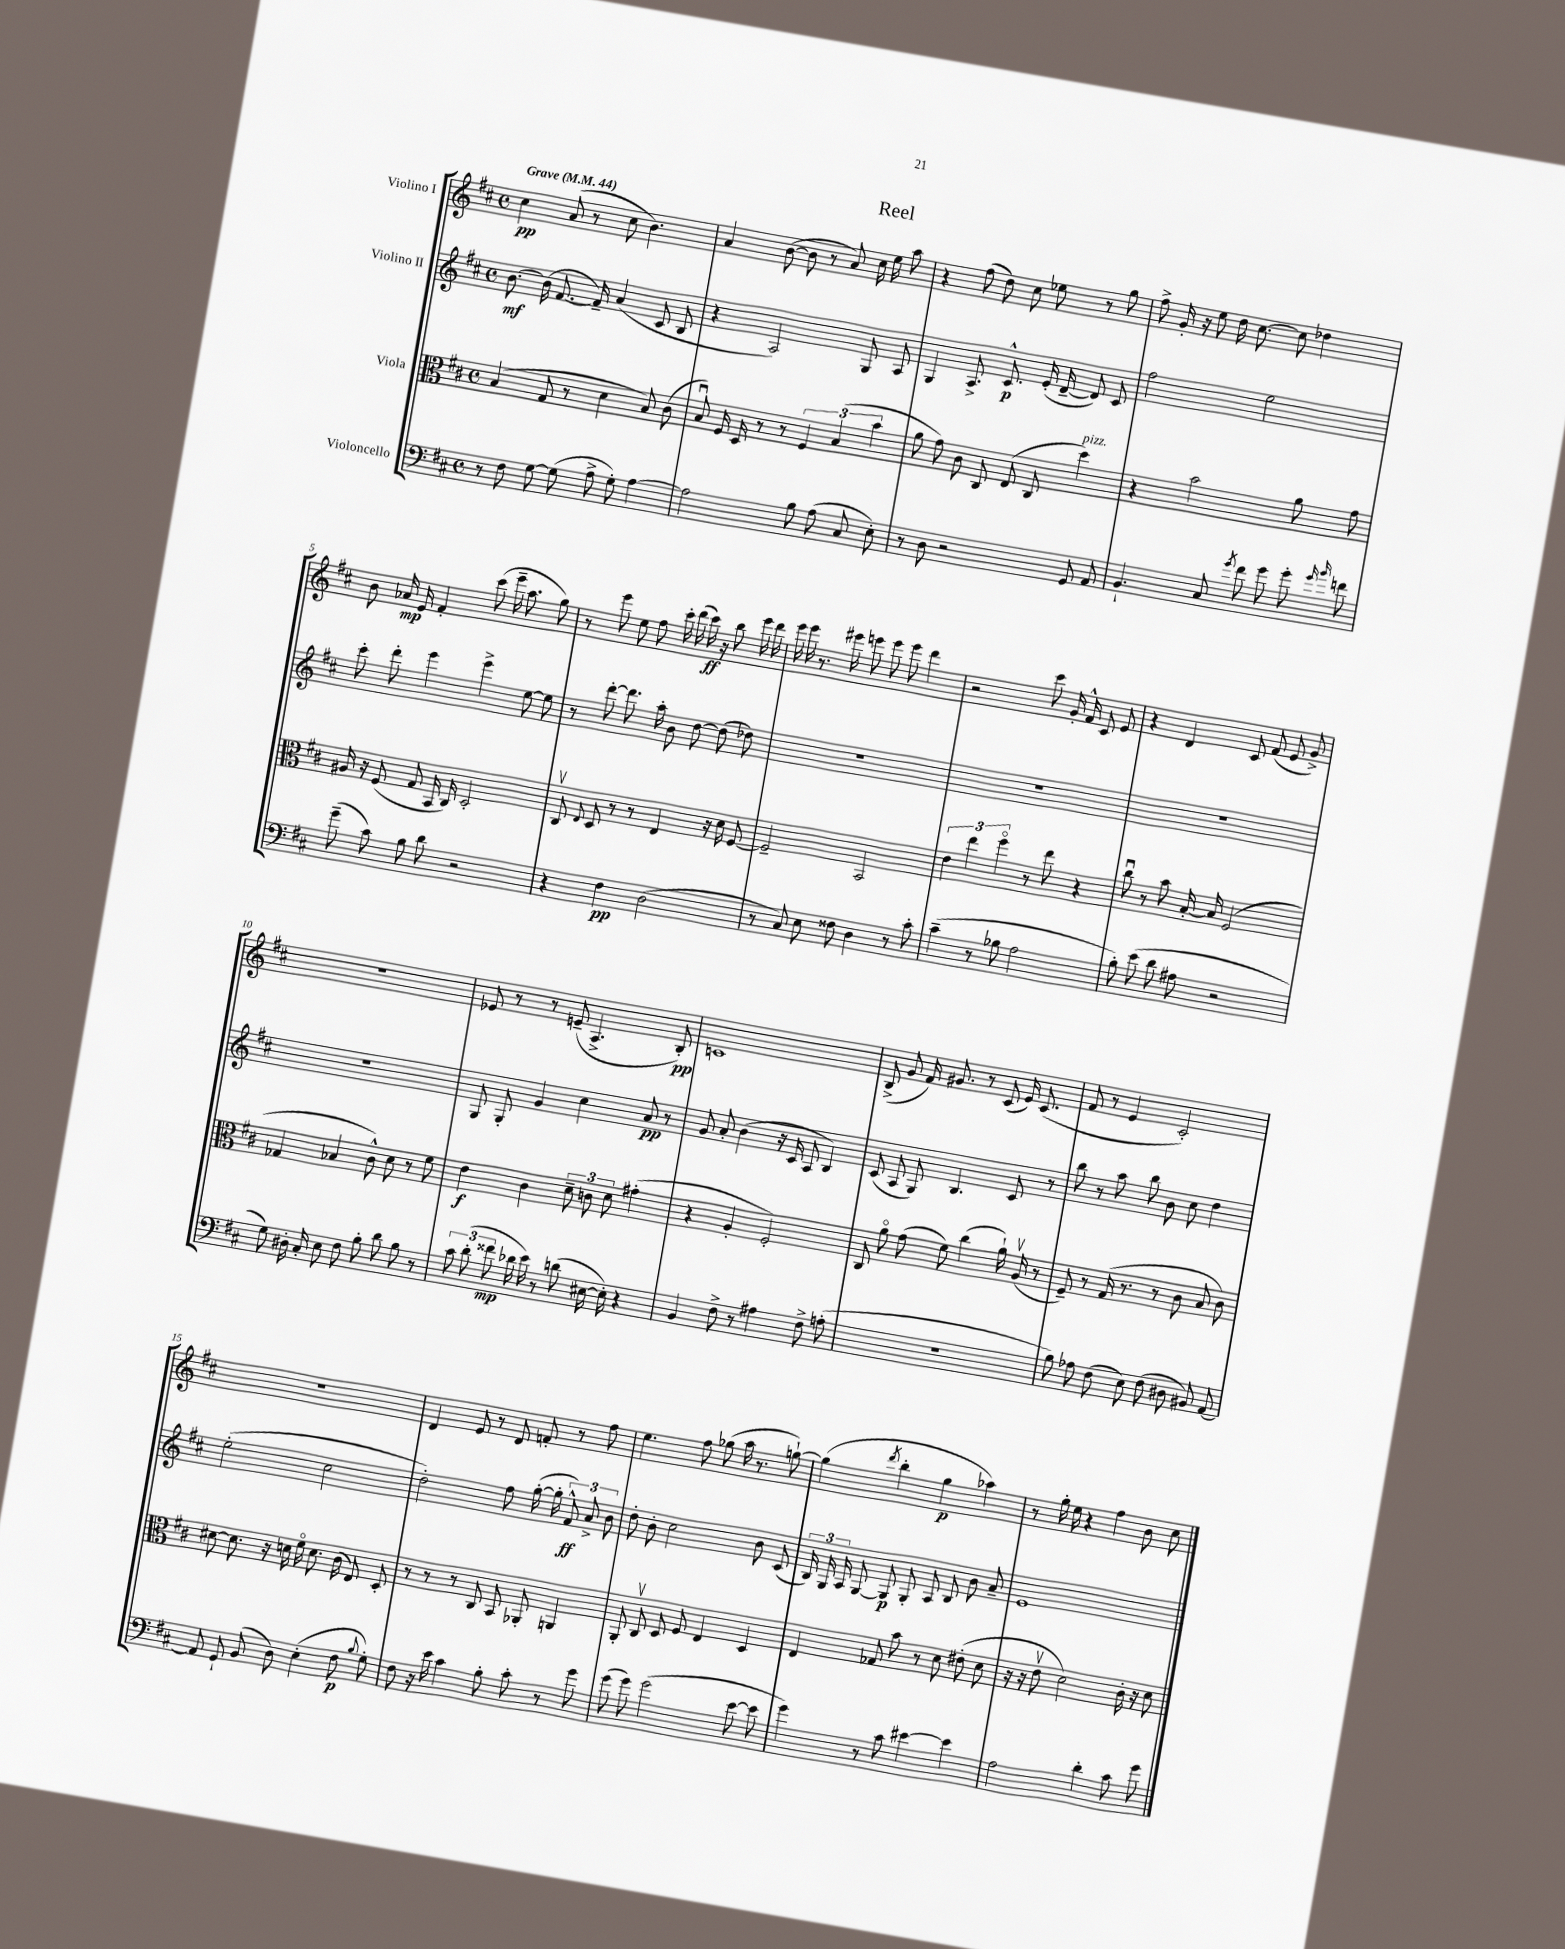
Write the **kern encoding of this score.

**kern	**dynam	**kern	**dynam	**kern	**dynam	**kern	**dynam
*part4	*part4	*part3	*part3	*part2	*part2	*part1	*part1
*staff4	*staff4	*staff3	*staff3	*staff2	*staff2	*staff1	*staff1
*I"Violoncello	*	*I"Viola	*	*I"Violino II	*	*I"Violino I	*
*clefF4	*	*clefC3	*	*clefG2	*	*clefG2	*
*k[f#c#]	*	*k[f#c#]	*	*k[f#c#]	*	*k[f#c#]	*
*M4/4	*	*M4/4	*	*M4/4	*	*M4/4	*
*met(c)	*	*met(c)	*	*met(c)	*	*met(c)	*
*MM44	*	*MM44	*	*MM44	*	*MM44	*
=1	=1	=1	=1	=1	=1	=1	=1
!	!	!	!	!	!	!LO:TX:a:B:t=Grave	!
8r	.	(4B/	.	[8.b\	mf	4cc#\	pp
8F#\	.	.	.	.	.	.	.
.	.	.	.	(16b\]	.	.	.
[8G\	.	8G/	.	[8.f#/	.	(8a/	.
(8G\]	.	8r	.	.	.	8r	.
.	.	.	.	16f#~/])	.	.	.
8A^\	.	4d\	.	(4a/	.	8cc#\	.
8G'\)	.	.	.	.	.	4.b\)	.
[4A\	.	8B/)	.	8c#/	.	.	.
.	.	(8c#\	.	8B/	.	.	.
=2	=2	=2	=2	=2	=2	=2	=2
2A\]	.	8Bu/)	.	4r	.	4a/	.
.	.	16F#/	.	.	.	.	.
.	.	16D/	.	.	.	.	.
.	.	8r	.	2A/)	.	([8b\	.
.	.	8r	.	.	.	8b\]	.
8B\	.	6F#/	.	.	.	8r	.
(8A\	.	.	.	.	.	8a/)	.
.	.	(6B/	.	.	.	.	.
8C#/	.	.	.	8G/	.	16cc#\	.
.	.	.	.	.	.	16ee\	.
.	.	6b\	.	.	.	.	.
8E'\)	.	.	.	8A/	.	8aa\	.
=3	=3	=3	=3	=3	=3	=3	=3
8r	.	8a\	.	4G/	.	4r	.
8D\	.	8g\)	.	.	.	.	.
2r	.	8c#\	.	8.A^/	.	(8ff#\	.
.	.	8C#/	.	.	.	8dd\)	.
.	.	.	.	8.c#^^/	p	.	.
.	.	(8E/	.	.	.	8cc#\	.
.	.	8C#/	.	(16e'/	.	8ee-X\	.
.	.	.	.	[16d~/	.	.	.
!	!	!LO:TX:a:i:t=pizz.	!	!	!	!	!
8GG/	.	4dd\)	.	8d/])	.	8r	.
8AA/	.	.	.	8c#/	.	8gg\	.
=4	=4	=4	=4	=4	=4	=4	=4
4.BB`/	.	4r	.	2ff#\	.	8ff#^\	.
.	.	.	.	.	.	16g'/	.
.	.	.	.	.	.	16r	.
.	.	2b\	.	.	.	8ee\	.
8C#/	.	.	.	.	.	16dd\	.
.	.	.	.	.	.	[8.cc#\	.
8qg/	.	.	.	.	.	.	.
8f#\	.	.	.	2ee\	.	.	.
8g\	.	.	.	.	.	8cc#\]	.
8g'\	.	8a\	.	.	.	4dd-X\	.
16qqg/	.	.	.	.	.	.	.
16qqb/	.	.	.	.	.	.	.
8fn\	.	8g\	.	.	.	.	.
!!LO:LB:g=z
=5	=5	=5	=5	=5	=5	=5	=5
(8g~\	.	16A#X/	.	8ccc#'\	.	8b\	.
.	.	16r	.	.	.	.	.
8c#\)	.	(8F#/	.	8ddd'\	.	16a-X/	mp
.	.	.	.	.	.	16e/	.
8B\	.	8G/	.	4eee\	.	4f#'/	.
8d\	.	16BB/	.	.	.	.	.
.	.	16C#/)	.	.	.	.	.
2r	.	2D'/	.	4eee^\	.	(8ccc#\	.
.	.	.	.	.	.	16eee~\	.
.	.	.	.	.	.	8.aa\	.
.	.	.	.	[8ee\	.	.	.
.	.	.	.	8ee\]	.	8gg\)	.
=6	=6	=6	=6	=6	=6	=6	=6
4r	.	8C#v/	.	8r	.	8r	.
.	.	8qqE/	.	.	.	.	.
.	.	8D/	.	[8ddd'\	.	8eee\	.
4F#\	pp	8r	.	8.ddd\]	.	8ee\	.
.	.	8r	.	.	.	8ff#\	.
.	.	.	.	16aa'\	.	.	.
(2D\	.	4E/	.	8b\	.	16ccc#'\	.
.	.	.	.	.	.	(16ddd\	.
.	.	.	.	[8dd\	.	16ccc#\)	ff
.	.	.	.	.	.	16r	.
.	.	16r	.	(8dd\]	.	8bb\	.
.	.	16d\	.	.	.	.	.
.	.	[8F#/	.	8dd-X\)	.	16eee\	.
.	.	.	.	.	.	16ddd\	.
=7	=7	=7	=7	=7	=7	=7	=7
8r	.	2F#~/]	.	1r	.	16eee\	.
.	.	.	.	.	.	16eee\	.
8C#/)	.	.	.	.	.	8.r	.
8E\	.	.	.	.	.	.	.
.	.	.	.	.	.	16eee#X\	.
8F##X\	.	.	.	.	.	8eeen\	.
4D\	.	2BB/	.	.	.	8eee\	.
.	.	.	.	.	.	8eee\	.
8r	.	.	.	.	.	4ddd\	.
8c#'\	.	.	.	.	.	.	.
=8	=8	=8	=8	=8	=8	=8	=8
(4c#~\	.	6e\	.	1r	.	2r	.
.	.	6ee\	.	.	.	.	.
8r	.	.	.	.	.	.	.
.	.	6ff#\	.	.	.	.	.
8B-X\	.	.	.	.	.	.	.
2A\	.	8r	.	.	.	8ccc#\	.
.	.	8ee\	.	.	.	16g'/	.
.	.	.	.	.	.	16f#^^/	.
.	.	4r	.	.	.	8c#/	.
.	.	.	.	.	.	8e/	.
=9	=9	=9	=9	=9	=9	=9	=9
8B'\)	.	8cc#u\	.	1r	.	4r	.
(8e\	.	8r	.	.	.	.	.
8d\	.	8b\	.	.	.	4d/	.
8A#X\	.	[16B'/	.	.	.	.	.
.	.	16B/]	.	.	.	.	.
2r	.	(2F#/	.	.	.	8c#/	.
.	.	.	.	.	.	(8f#/	.
.	.	.	.	.	.	8e/	.
.	.	.	.	.	.	8g^/)	.
!!LO:LB:g=z
=10	=10	=10	=10	=10	=10	=10	=10
8G\)	.	4G-X/	.	1r	.	1r	.
16D#X'\	.	.	.	.	.	.	.
16C#'/	.	.	.	.	.	.	.
8E\	.	4B-X/	.	.	.	.	.
8F#\	.	.	.	.	.	.	.
8B'\	.	8c#^^\)	.	.	.	.	.
8d\	.	8d\	.	.	.	.	.
8B\	.	8r	.	.	.	.	.
8r	.	8f#\	.	.	.	.	.
=11	=11	=11	=11	=11	=11	=11	=11
12c#\	.	4e\	f	8G/	.	8e-X/	.
(12d'\	.	.	.	.	.	.	.
.	.	.	.	8G'/	.	8r	.
12f##X\	mp	.	.	.	.	.	.
16d-X\	.	4c#\	.	4g/	.	8r	.
16e\)	.	.	.	.	.	.	.
8r	.	.	.	.	.	(8en~/	.
(8dn\	.	12d~\	.	4cc#\	.	4.A^/	.
.	.	12cn\	.	.	.	.	.
[16E#X\	.	.	.	.	.	.	.
.	.	12d\	.	.	.	.	.
16E#'\])	.	.	.	.	.	.	.
4r	.	(4g#X'\	.	8a/	pp	.	.
.	.	.	.	8r	.	8B'/)	pp
=12	=12	=12	=12	=12	=12	=12	=12
4BB/	.	4r	.	8g/	.	1cn	.
.	.	.	.	8a'/	.	.	.
8F#^\	.	4A'/	.	(4b\	.	.	.
8r	.	.	.	.	.	.	.
4A#X\	.	2F#'/)	.	16r	.	.	.
.	.	.	.	16c#/	.	.	.
.	.	.	.	8A/	.	.	.
8F#^\	.	.	.	4B/)	.	.	.
(8An'\	.	.	.	.	.	.	.
=13	=13	=13	=13	=13	=13	=13	=13
1r	.	8C#/	.	(8c#/	.	(8B^/	.
.	.	8a\	.	8A/	.	8g/	.
.	.	(8g\	.	8G/)	.	16f#/)	.
.	.	.	.	.	.	8.g#X/	.
.	.	8f#\)	.	4.B/	.	.	.
.	.	(4cc#\	.	.	.	8r	.
.	.	.	.	.	.	(8c#/	.
.	.	16a`\)	.	8c#/	.	16e/)	.
.	.	(16Av/	.	.	.	(8.c#/	.
.	.	8r	.	8r	.	.	.
=14	=14	=14	=14	=14	=14	=14	=14
8B\)	.	8F#~/)	.	8bb\	.	8f#/	.
8A-X\	.	8r	.	8r	.	8r	.
(8F#\	.	(16G/	.	8aa\	.	4e/	.
.	.	8.r	.	.	.	.	.
8E\)	.	.	.	8bb\	.	.	.
(8F#\	.	8r	.	8b\	.	2c#'/)	.
8D#X\	.	8c#\	.	8cc#\	.	.	.
8BB#X/)	.	8B/	.	4dd\	.	.	.
[8AA/	.	8c#\)	.	.	.	.	.
!!LO:LB:g=z
=15	=15	=15	=15	=15	=15	=15	=15
8AA/]	.	[8d#X\	.	(2ee'\	.	1r	.
8GG`/	.	8.d#\]	.	.	.	.	.
(8BB/	.	.	.	.	.	.	.
.	.	16r	.	.	.	.	.
8D\)	.	16dn\	.	.	.	.	.
.	.	16f#\	.	.	.	.	.
(4E'\	.	8.d\	.	2cc#\	.	.	.
.	.	(16c#\	.	.	.	.	.
8F#\	p	8E/)	.	.	.	.	.
8qqB/	.	.	.	.	.	.	.
8G'\)	.	8D'/	.	.	.	.	.
=16	=16	=16	=16	=16	=16	=16	=16
8F#\	.	8r	.	2dd'\)	.	4d/	.
16r	.	8r	.	.	.	.	.
16e\	.	.	.	.	.	.	.
4c#\	.	8r	.	.	.	8e/	.
.	.	8C#/	.	.	.	8r	.
8B'\	.	8BB/	.	8ff#\	.	8d/	.
8c#'\	.	8AA-X'/	.	([16gg'\	.	8fn'/	.
.	.	.	.	16gg'\]	.	.	.
8r	.	4AAn/	.	12f#^^/)	ff	8r	.
.	.	.	.	12a^/	.	.	.
8g\	.	.	.	.	.	8ff#\	.
.	.	.	.	12b\	.	.	.
=17	=17	=17	=17	=17	=17	=17	=17
(8g\	.	8AA'/	.	8dd'\	.	4.ee\	.
8g\)	.	8C#v/	.	8b'\	.	.	.
(2g\	.	8D/	.	2cc#\	.	.	.
.	.	8F#/	.	.	.	8ff#\	.
.	.	4E/	.	.	.	(8gg-X\	.
.	.	.	.	.	.	16aa\	.
.	.	.	.	.	.	8.r	.
[8e\	.	4D/	.	8b\	.	.	.
8e\]	.	.	.	(8c#/	.	[8ggn`\)	.
=18	=18	=18	=18	=18	=18	=18	=18
4g\)	.	4E/	.	24B/)	.	(4gg\]	.
.	.	.	.	24G/	.	.	.
.	.	.	.	24A/	.	.	.
.	.	.	.	[8G/	.	.	.
.	.	.	.	.	.	8qddd/	.
8r	.	8G-X/	.	8G/]	p	4bb'\	.
8c#\	.	8b\	.	8G'/	.	.	.
[4e#X\	.	8r	.	8A/	.	4gg\	p
.	.	8d\	.	8B/	.	.	.
4e#\]	.	(8e#X'\	.	8b\	.	4aa-X\)	.
.	.	8d\	.	8a~/	.	.	.
=19	=19	=19	=19	=19	=19	=19	=19
2A\	.	16r	.	1e	.	8r	.
.	.	16r	.	.	.	.	.
.	.	8ev\	.	.	.	16gg'\	.
.	.	.	.	.	.	16ee\	.
.	.	2d\)	.	.	.	4r	.
4d'\	.	.	.	.	.	4ff#\	.
8c#\	.	16c#'\	.	.	.	8b\	.
.	.	16r	.	.	.	.	.
8g\	.	8d\	.	.	.	8cc#\	.
==	==	==	==	==	==	==	==
*-	*-	*-	*-	*-	*-	*-	*-
